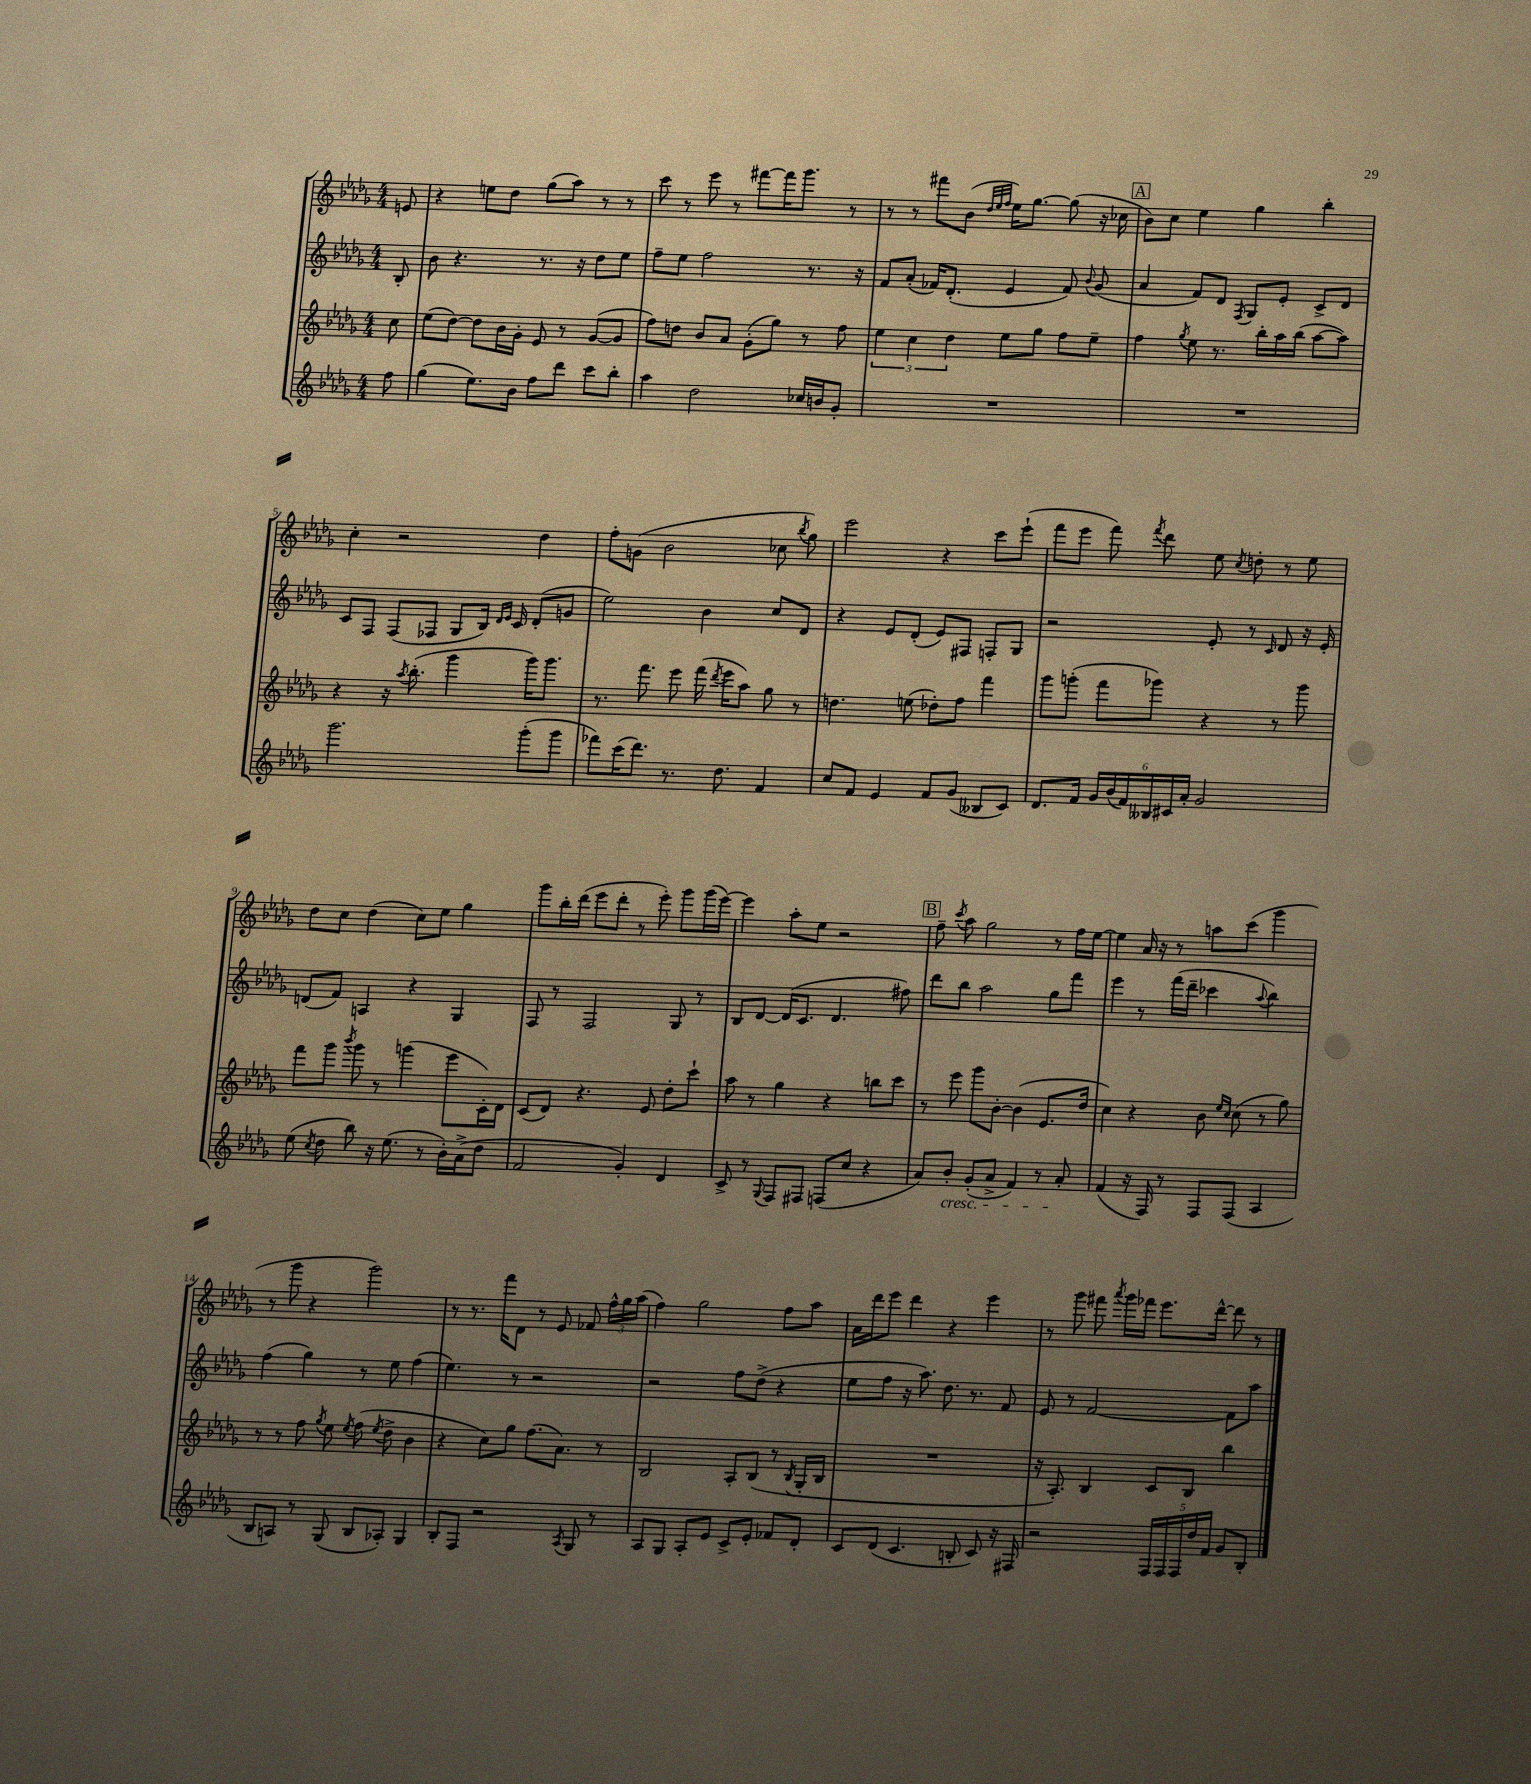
<<
\new StaffGroup <<
\new Staff = "s0" {
    \clef treble \key des \major \numericTimeSignature \time 4/4 \partial 8
    \autoBeamOff e'8 |
    r4 e''8[ des''8] ges''8[( aes''8]) r8 r8 |
    c'''8 r8 ees'''8 r8 fis'''8[~ fis'''16 ges'''8.] r8 |
    r8 r8 fis'''8[ bes'8]( \grace { des''32[ ees''32 f''32] } ees''16[) ges''8.]~ ges''8( r16 ces''16 |
    \mark \markup { \box "A" } bes'8[) c''8] ees''4 ges''4 bes''4-. |
    c''4-. r2 des''4 |
    f''8[-. g'8]( bes'2 ces''8 \acciaccatura { bes''8 } ges''8) |
    ees'''2 r4 c'''8[ ees'''8]-!( |
    f'''8[ ees'''8] f'''8) \acciaccatura { f'''8 } des'''8 ees''8 \acciaccatura { c''8 } d''8-. r8 ees''8 |
    des''8[ c''8] des''4( c''8[) ees''8] ges''4 |
    ges'''8[ bes''16-. des'''16]( ees'''8[ des'''8]-. r8 ees'''8-.) ges'''8[ ges'''16( ees'''16]~) |
    ees'''4 aes''8[-. ees''8] r2 |
    \mark \markup { \box "B" } f''8-- \acciaccatura { c'''8 } aes''8 ges''2 r8 f''16[ ees''16]~ |
    ees''4 aes'16 r16 r8 a''8[ c'''8]( ges'''4 |
    r8 ges'''8 r4 ges'''2) |
    r8 r8. f'''16[ des'8] r8 ees'8 fes'8 \tuplet 3/2 { f''16[-^ ges''16 aes''16]( } |
    f''4) ges''2 f''8[ aes''8] |
    aes'16[ des'''16 ees'''8] des'''4 r4 ees'''4 |
    r8 ges'''8 fis'''8 \acciaccatura { aes'''8 } ges'''16[ fes'''16] ees'''8.[ des'''16]~-^ des'''8 r8 \bar "|." |
}
\new Staff = "s1" {
    \clef treble \key des \major \numericTimeSignature \time 4/4 \partial 8
    \autoBeamOff bes8-. |
    bes'8 r4. r8. r16 des''8[ ees''8] |
    f''8[-- ees''8] f''2 r8. r16 |
    f'8[ aes'8]-.( fes'16[) des'8.]-.( ees'4 fes'8) \appoggiatura { bes'8 } ges'8( |
    \mark \markup { \box "A" } aes'4 f'8[) des'8] \acciaccatura { f8 } ges8[ ees'8]-. c'8[-> des'8] |
    c'8[ f8] f8[( fes8] ges8[ bes16]) \grace { des'16[ ees'16] } c'16 des'8[-.( g'8] |
    ees''2) bes'4 c''8[ des'8] |
    r4 ees'8[ des'8]-.( ees'8[) fis8] f8[-. ges8] |
    r2 ees'8-. r8 \grace { c'16 } des'8 r16 ees'16-. |
    d'8[( f'8]) a4 r4 ges4 |
    f8 r8 f2 ges8 r8 |
    bes8[ des'8]~ des'16[( c'8.] des'4. fis''8) |
    \mark \markup { \box "B" } des'''8[ bes''8] aes''2 ges''8[ f'''8] |
    ees'''4 r8 f'''16[( des'''16]-- ces'''4 \appoggiatura { aes''8 } bes''4) |
    f''4( ges''4) r8 ees''8 f''4( |
    ees''4.) r8 r2 |
    r2 f''8[ des''8]->( r4 |
    ees''8[ f''8] r16 aes''8.) des''8. r8. f'8 |
    ees'8 r8 f'2~ f'8[ aes''8] \bar "|." |
}
\new Staff = "s2" {
    \clef treble \key des \major \numericTimeSignature \time 4/4 \partial 8
    \autoBeamOff c''8 |
    ees''8[( des''8]~) des''8[ bes'16 ges'16]-. ees'8 r8 ges'8[~( ges'8] |
    f''8[) d''8] bes'8[ aes'8] ges'8[-.( ges''8]) r8 f''8 |
    \tuplet 3/2 { ees''4 c''4 des''4 } ees''8[ ges''8] f''8[ ees''8]-- |
    \mark \markup { \box "A" } f''4 \acciaccatura { ges''8 } ees''8 r8. bes''16[-. aes''16 bes''16]( aes''8[~ aes''8]) |
    r4 r16 \acciaccatura { aes''8 } bes''8.-.( ges'''4 ges'''16[) ges'''8.] |
    r8. f'''8. ees'''8 f'''16( \acciaccatura { des'''8 } ees'''16[ aes''8]) ges''8 r8 |
    d''4. e''8( des''8[-.) f''8] f'''4 |
    ges'''8[ g'''8]-.( f'''8[ ges'''8]) r4 r8 ges'''8 |
    f'''8[ ges'''8] \acciaccatura { bes'''8 } ges'''8 r8 g'''4( ees'''8[ c'16-.) des'16] |
    c'8[( des'8]) r4. ees'8 des''8[-. c'''8]-! |
    aes''8 r8 ges''4 r4 b''8[ c'''8] |
    \mark \markup { \box "B" } r8 ees'''8 ges'''8[ bes'8]~-. bes'4( ees'8.[ des''16] |
    c''4) r4 bes'8 \grace { ees''16[ c''16] } c''8( r8 ges''8) |
    r8 r8 f''8 \acciaccatura { ges''8 } ees''8 \acciaccatura { ees''8 } f''8( \acciaccatura { ees''8 } des''8-> bes'4 |
    r4 c''8[) ges''8] f''8.[( aes'8.]) r8 |
    bes2 aes8[-. bes8]( r8 \acciaccatura { bes8 } ges16[-. bes16] |
    R1 |
    r16 aes8.-.) bes4 c'8[ bes8] bes''4 \bar "|." |
}
\new Staff = "s3" {
    \clef treble \key des \major \numericTimeSignature \time 4/4 \partial 8
    \autoBeamOff f''8 |
    ges''4( ees''8.[) bes'16] f''8[ des'''8] c'''8[ bes''8]-. |
    aes''4 des''2 ces''16[ b'16 ges'8]-. |
    R1 |
    \mark \markup { \box "A" } R1 |
    ges'''2. ges'''8[-.( ges'''8] |
    fes'''8[) c'''16( des'''8.]) r8. des''8. f'4 |
    c''8[ f'8] ees'4 f'8[ ges'8]( beses8[ c'8]) |
    des'8.[ f'16] \tuplet 6/4 { ges'16[ bes'16( f'16) beses16 cis'16 aes'16]-. } ges'2 |
    ees''8( \acciaccatura { c''8 } des''8 bes''8) r16 ees''8.( r8 bes'16[-.) aes'16->( des''8] |
    f'2 ges'4-.) des'4 |
    c'8-> r8 \appoggiatura { ges8 } f8[ fis8] f8[( c''8] r4 |
    \mark \markup { \box "B" } aes'8[) bes'8]-.\cresc ges'8[-.( aes'8]-> f'4) r8 aes'8-.\! |
    f'4( r16 f16) r8 f8[ f8]( aes4 |
    bes8[ a8]) r8 ges8( bes8[ aes8]-.) ges4 |
    bes8[-. f8] r2 \acciaccatura { aes8 } ges8 r8 |
    aes8[ ges8] aes8[-. ees'8] c'8[-> ees'8]-. fes'8[ des'8]-. |
    c'8[ des'8]( c'4. b8-. c'8) r16 fis16 |
    r2 \tuplet 5/4 { f16[ f16 f16 des''16 f'16] } ges'8[ bes8]-. \bar "|." |
}
>>
>>
